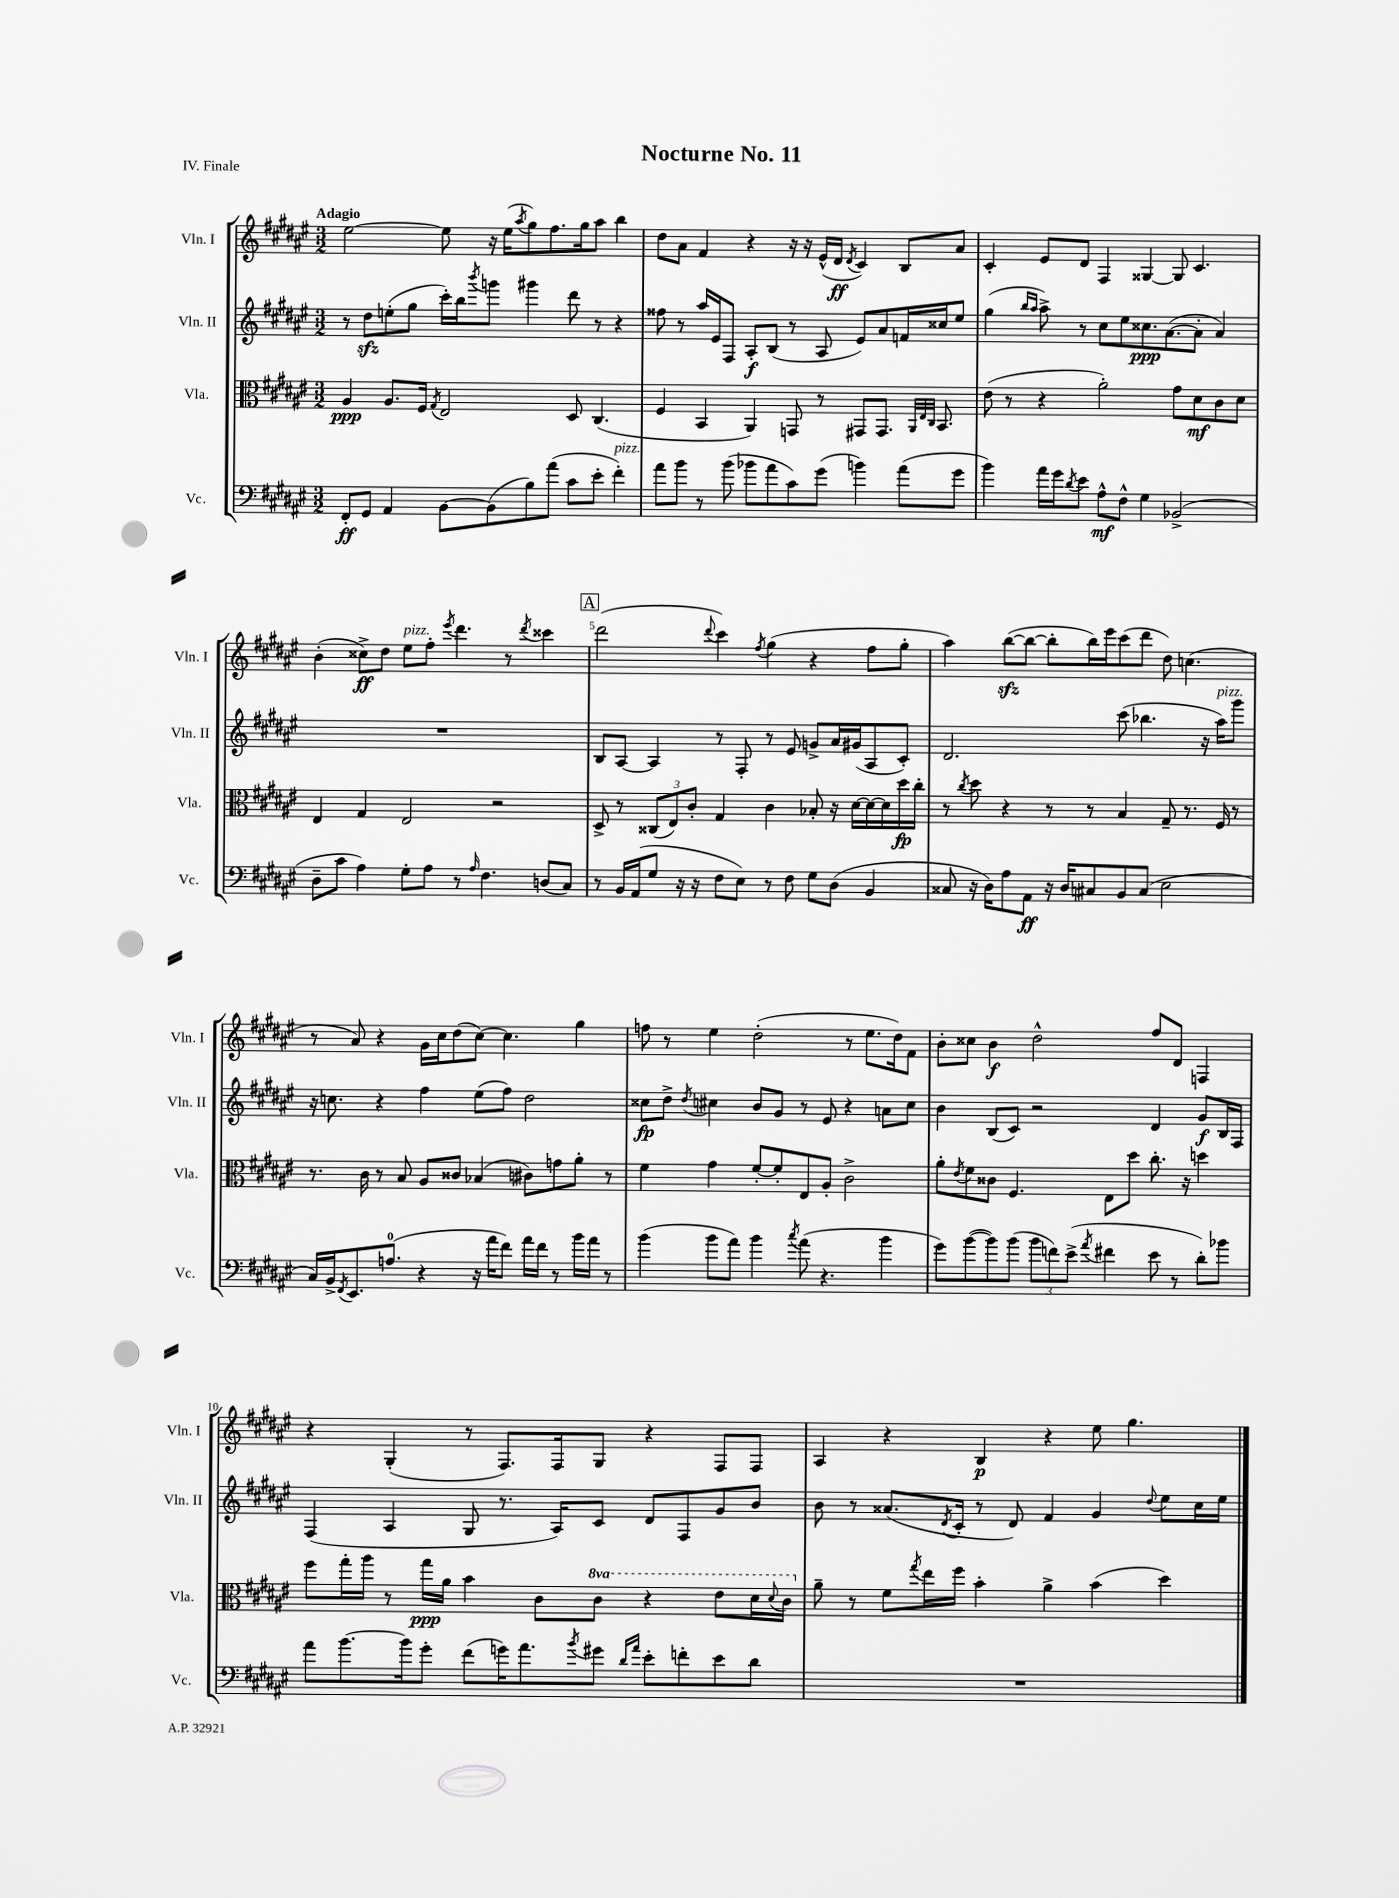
\header { title = "Nocturne No. 11" piece = "IV. Finale" }
<<
\new StaffGroup <<
\new Staff = "s0" \with { instrumentName = "Vln. I" shortInstrumentName = "Vln. I" } {
    \clef treble \key fis \major \numericTimeSignature \time 3/2 \tempo "Adagio"
    eis''2~ eis''8 r16 eis''16( \acciaccatura { ais''8 } gis''8) fis''8. gis''16 ais''8 b''4 |
    dis''8 ais'8 fis'4 r4 r16 r16 eis'16-^( dis'16\ff \acciaccatura { dis'8 } cis'4) b8 ais'8 |
    cis'4-. eis'8 dis'8 fis4 gisis4~ gisis8 cis'4. |
    b'4-.( cisis''8->\ff) dis''8 eis''8^\markup { \italic "pizz." } fis''8-. \acciaccatura { eis'''8 } dis'''4. r8 \acciaccatura { dis'''8 } cisis'''4 |
    \mark \markup { \box "A" } dis'''2( \appoggiatura { dis'''8 } cis'''4) \acciaccatura { fis''8 } gis''4( r4 fis''8 gis''8-. |
    ais''4) b''8~\sfz( b''8~ b''8-. b''16) eis'''16 cis'''8( dis'''8 dis''8) c''4.( |
    r8 ais'8) r4 gis'16 cis''16 dis''8( cis''8~) cis''4. gis''4 |
    f''8 r8 eis''4 dis''2-.( r8 eis''8. dis''16) fis'8 |
    b'8-. cisis''8 b'4\f dis''2-^ fis''8 dis'8 f4 |
    r4 gis4-.( r8 fis8.) fis16 gis8 r4 fis8 fis8 |
    ais4 r4 b4\p r4 eis''8 gis''4. \bar "|." |
}
\new Staff = "s1" \with { instrumentName = "Vln. II" shortInstrumentName = "Vln. II" } {
    \clef treble \key fis \major \numericTimeSignature \time 3/2
    r8 dis''8\sfz e''8-.( gis''8 cis'''16-.) b''16 \acciaccatura { b'''8 } g'''8 gis'''4 dis'''8 r8 r4 |
    fisis''8 r8 ais''16 eis'16 fis8 ais8-.\f b8( r8 ais8 eis'8) ais'8 f'16 cisis''16 eis''8 |
    gis''4( \grace { b''16 ais''16 } ais''8->) r8 cis''8 eis''8 cisis''8.\ppp ais'8.~( ais'8-. ais'4) |
    R1. |
    \mark \markup { \box "A" } b8 ais8~ ais4 r8 fis8-. r8 eis'8 g'8-> ais'16 gis'16( ais8 cis'8-.) |
    dis'2. cis'''8( bes''4. r16 ais''16^\markup { \italic "pizz." }) gis'''8 |
    r16 c''8. r4 fis''4 eis''8( fis''8) dis''2 |
    cisis''8\fp dis''8-> \acciaccatura { dis''8 } cis''4 b'8 gis'8 r8 eis'8 r4 a'8 cis''8 |
    b'4 b8( cis'8) r2 dis'4 gis'8\f b16 fis16 |
    fis4( ais4 gis8 r8. ais16) cis'8 dis'8 fis8 gis'8 b'8 |
    b'8 r8 aisis'8.( \acciaccatura { dis'8 } cis'16-. r8 dis'8) fis'4 gis'4 \appoggiatura { dis''8 } eis''8 cis''16 eis''16 \bar "|." |
}
\new Staff = "s2" \with { instrumentName = "Vla." shortInstrumentName = "Vla." } {
    \clef alto \key fis \major \numericTimeSignature \time 3/2 \set Staff.ottavationMarkups = #ottavation-simple-ordinals
    ais4\ppp ais8. fis16 \acciaccatura { gis8 } eis2 dis8 cis4.( |
    fis4 b,4 ais,4) g,8 r8 gis,8 gis,8. \grace { ais,32 eis32 cis32 } b,8. |
    eis'8( r8 r4 ais'2-.) gis'8 dis'8\mf cis'8 dis'8 |
    eis4 gis4 eis2 r2 |
    \mark \markup { \box "A" } dis8-> r8 \tuplet 3/2 { cisis8( eis8) cis'8-. } gis4 cis'4 bes8-. r16 dis'16~ dis'16~ dis'16 dis''16\fp cis''16-. |
    r8 \acciaccatura { cis''8 } dis''8 r4 r8 r8 b4 gis8-- r8. fis16 r8 |
    r8. cis'16 r8 b8 ais8 cisis'8 bes4( cis'8) g'8 ais'8-. r8 |
    fis'4 gis'4 fis'8~-. fis'8-. eis8 ais8-. cis'2-> |
    ais'8-. \acciaccatura { eis'8 } fis'8 cisis'8 fis4. eis8 dis''8 cis''8.-. r16 d''4 |
    fis''8 gis''16-. ais''16 r8 gis''16\ppp ais'16 b'4 cis'8 \ottava #1 cis''8 r4 eis''8 dis''16 \appoggiatura { dis''8 } cis''16 \ottava #0 |
    ais'8-- r8 fis'8 \acciaccatura { gis''8 } eis''16 fis''16 b'4-. ais'4-> b'4( dis''4) \bar "|." |
}
\new Staff = "s3" \with { instrumentName = "Vc." shortInstrumentName = "Vc." } {
    \clef bass \key fis \major \numericTimeSignature \time 3/2
    fis,8-.\ff gis,8 ais,4 b,8~ b,8( b8) ais'8( cis'8 eis'8-. fis'4-.^\markup { \italic "pizz." }) |
    ais'8 b'8 r8 b'8( bes'8 ais'8 cis'8) gis'8( b'4) ais'8( gis'8 |
    b'4) ais'16 gis'16 \acciaccatura { dis'8 } eis'8 ais8-^\mf fis8-^ gis4 bes,2->( |
    dis8-- cis'8 ais4) gis8-. ais8 r8 \grace { ais16 } fis4. d8( cis8) |
    \mark \markup { \box "A" } r8 b,16 ais,16( gis8 r16 r16 fis8 eis8) r8 fis8 gis8 dis8( b,4 |
    cisis8 r16 dis16) ais8 ais,8\ff r16 dis16 cis8 b,8 cis8( eis2 |
    cis16) b,16-> \acciaccatura { fis,8 } eis,8. a8.-0( r4 r16 ais'16 fis'8) ais'16 fis'16 r8 b'16 ais'16 r8 |
    b'4( b'8 ais'8) b'4 \acciaccatura { cis''8 } ais'8( r4. b'4 |
    gis'8) b'8~( b'8) b'8( \tuplet 3/2 { b'8 f'8) eis'8->( } \acciaccatura { ais'8 } fis'4 eis'8 r8 dis'8-.) bes'8 |
    ais'8 b'8.~ b'16 gis'8-. fis'8( g'16) ais'8. \acciaccatura { b'8 } gis'8 \grace { dis'16 ais'16 } eis'8-. f'8-. eis'8 dis'8 |
    R1. \bar "|." |
}
>>
>>
\layout { \context { \Score \override BarNumber.break-visibility = ##(#f #t #t) barNumberVisibility = #(every-nth-bar-number-visible 5) } }
